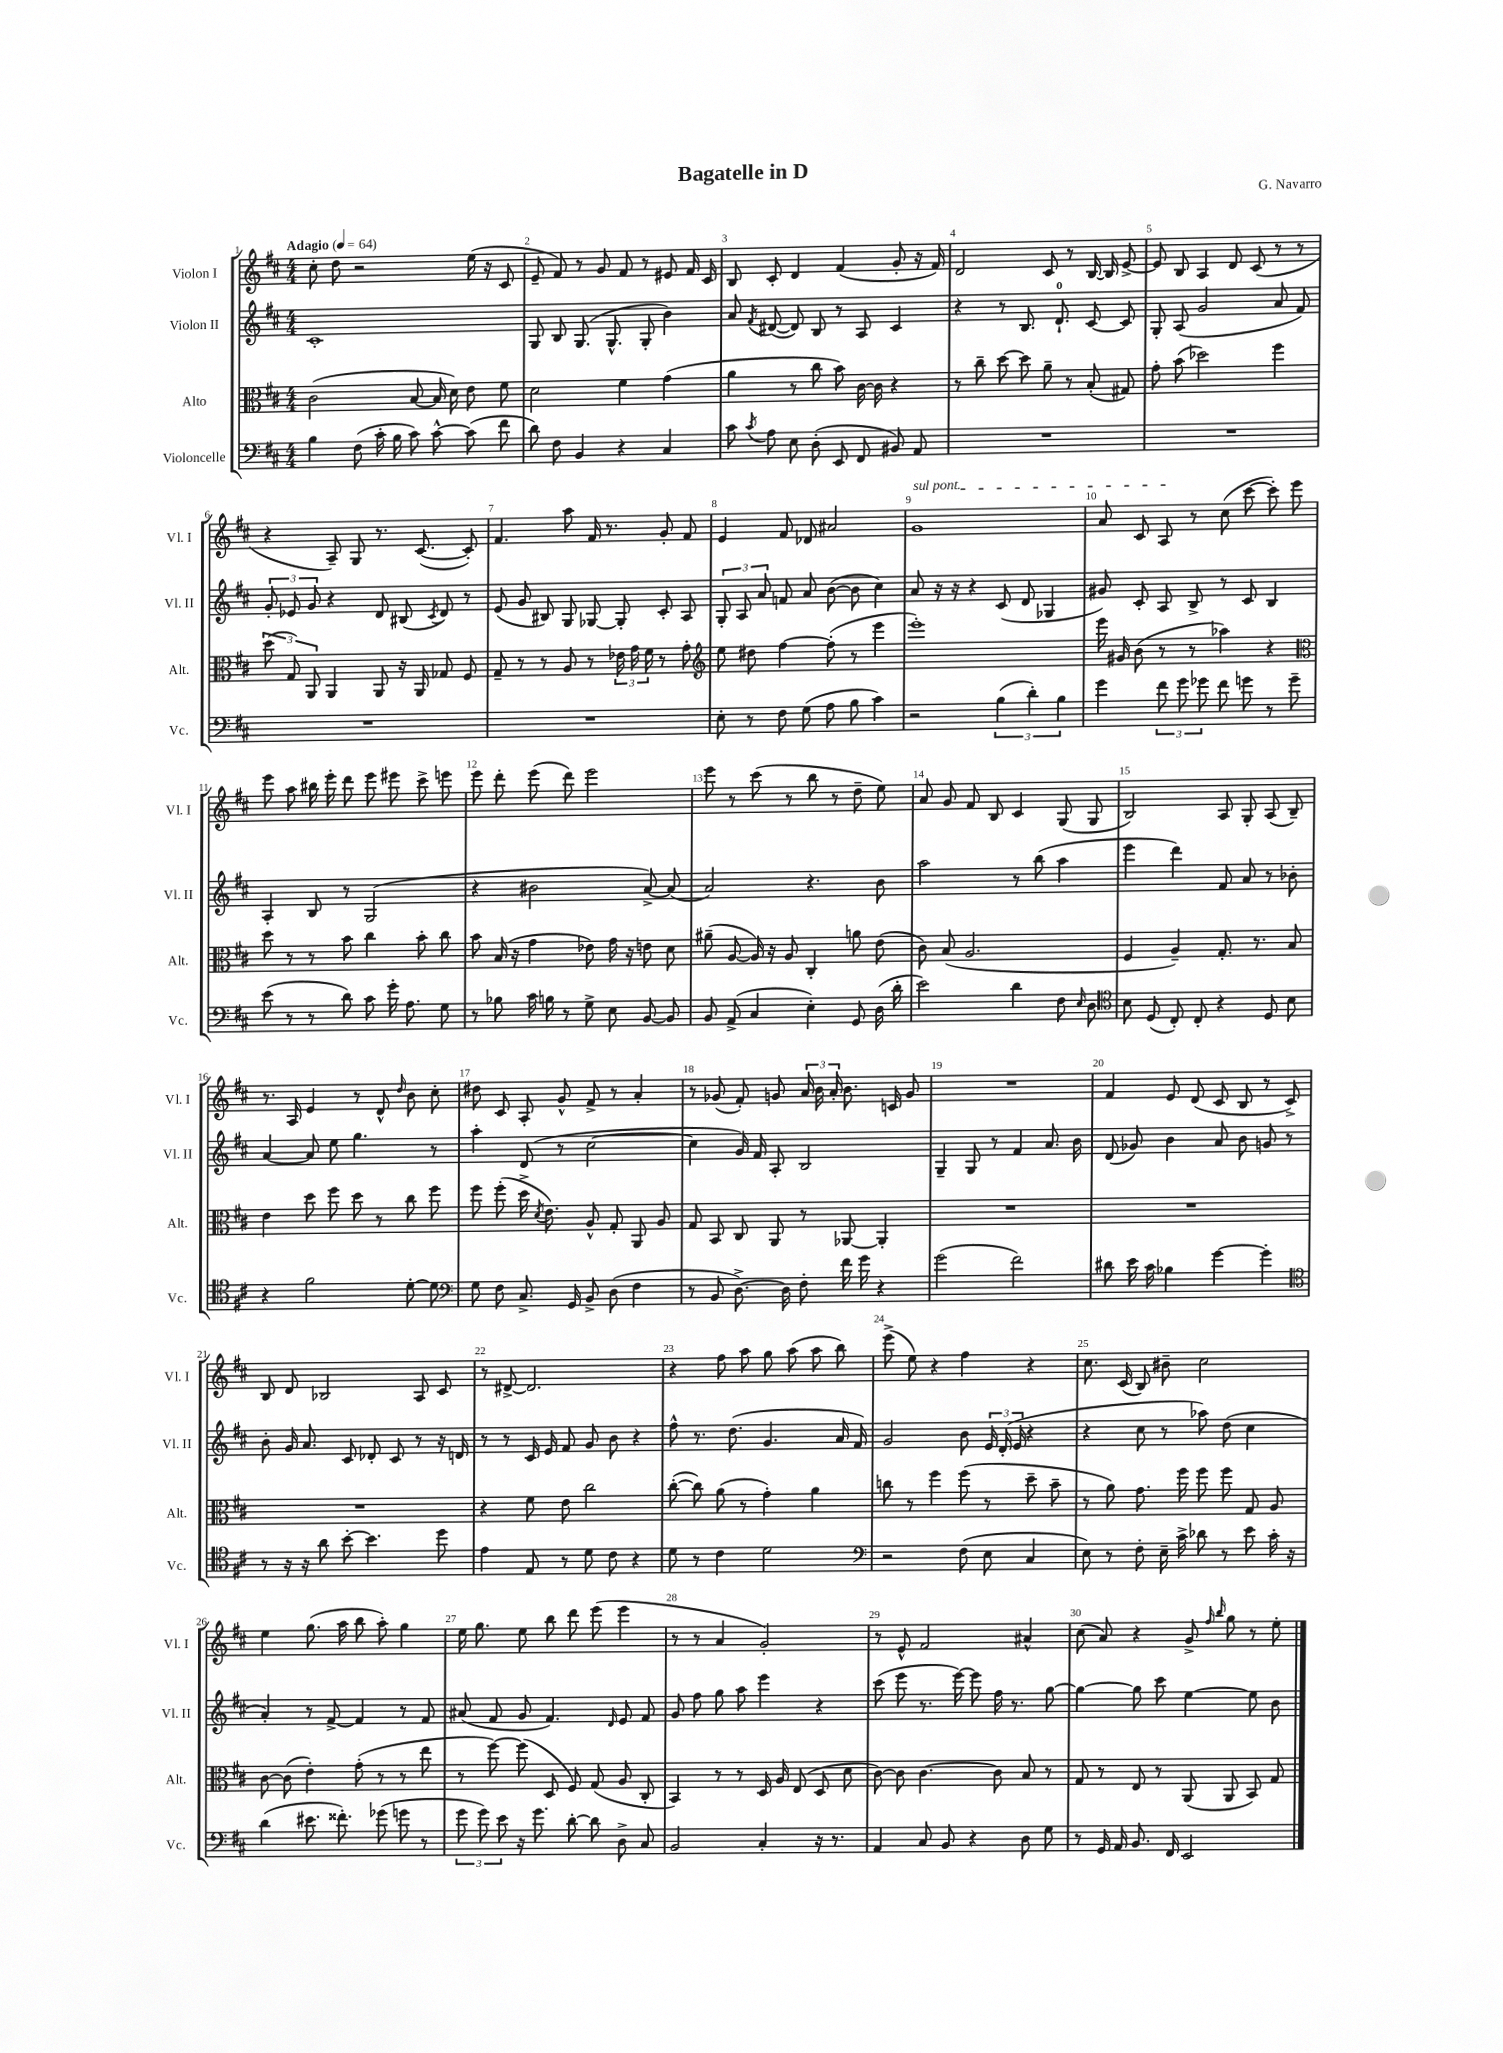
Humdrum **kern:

**kern	**kern	**kern	**kern
*staff4	*staff3	*staff2	*staff1
*clefF4	*clefC3	*clefG2	*clefG2
*k[f#c#]	*k[f#c#]	*k[f#c#]	*k[f#c#]
*M4/4	*M4/4	*M4/4	*M4/4
*MM64	*MM64	*MM64	*MM64
4B\	(2c#\	1c#'	8cc#'\
.	.	.	8dd\
(8F#\	.	.	2r
16c#'\	.	.	.
16B\	.	.	.
8c#\)	[8B/	.	.
[8c#^^\	16B/]	.	.
.	16d\)	.	.
(8c#\]	8e\	.	(16ee\
.	.	.	16r
8f#\	8f#\	.	8c#/
=	=	=	=
8d\)	2d\	8G/	8e~/
8F#\	.	8B/	8f#/)
4BB/	.	(8.G/	8r
.	.	.	8g/
.	.	8.G^^/	.
4r	4f#\	.	8f#/
.	.	8G'/	8r
4C#/	(4g\	4b\)	8e#/
.	.	.	16f#/
.	.	.	16c#/
=	=	=	=
8c#\	4a\	8a/	8B/
8qc#/	.	8qf#/	.
8A\	.	([8d#/	8c#'/
8E\	8r	8d#/])	4d/
(8D'\	8cc#\	8B/	.
8EE/	8b\)	8r	(4f#/
8FF#/	[16c#\	8A/	.
.	16c#\]	.	.
8BB#/)	4r	4c#/	8g'/
8AA/	.	.	16r
.	.	.	16f#/)
=	=	=	=
1r	8r	4r	2d/
.	8cc#~\	.	.
.	[8dd\	8r	.
.	8dd\]	8.B/	.
.	8a~\	.	8c#/
.	.	8.d`/	.
.	8r	.	8r
.	(8B'/	[8c#/	[16B/
.	.	.	16B/]
.	8G#/)	8c#/]	[8e^/
=	=	=	=
1r	8g'\	8G'/	8e/]
.	(8b\	(8A/	8B/
.	2dd-\)	2g/	4A/
.	.	.	8d/
.	.	.	(8c#/
.	4ff#\	8a/	8r
.	.	8f#/)	8r
=	=	=	=
1r	(12dd\	12g'/	4r
.	12G/)	12e-/	.
.	12AA/	12g/	.
.	4AA/	4r	8A~/)
.	.	.	8G/
.	8AA/	8d/	8.r
.	16r	(8B#/	.
.	16AA/	.	([8.c#/
.	.	8qc#/	.
.	8G-/	8d/)	.
.	8F#/	8r	8c#'/])
=	=	=	=
1r	8G~/	(8e/	4.f#/
.	8r	8g/	.
.	8r	8B#/)	.
.	8A/	8G/	8aa\
.	8r	[8G-/	16f#/
.	.	.	8.r
.	24e-\	8G-'/]	.
.	24g\	.	.
.	24f#\	.	.
.	8r	8c#'/	8g'/
.	8g'\	8A/	8f#/
=	=	=	=
*	*clefG2	*	*
8E'\	8ee\	12G'/	4e/
.	.	12A/	.
8r	8dd#\	.	.
.	.	12a/	.
8F#\	[4ff#\	8f/	8f#/
(8G\	.	8a/	8d-/
8A\	(8ff#'\]	([8b\	2a#/
8B\	8r	8b\]	.
4c#\)	4eee\	4cc#\)	.
=	=	=	=
2r	1eee')	8a/	1g
.	.	16r	.
.	.	16r	.
.	.	4r	.
(6B\	.	(8c#/	.
.	.	8d/	.
6d'\)	.	.	.
.	.	4G-/	.
6B\	.	.	.
=	=	=	=
4g\	16eee\	8g#/)	8a/
.	16g#/	.	.
.	(8b\	8c#'/	8c#/
12f#\	8r	8A/	8A/
12g\	.	.	.
.	8r	8B^/	8r
12g-\	.	.	.
8f#\	4aa-\)	8r	(8cc#\
8g\	.	8c#/	[8ccc#\
8r	4r	4B/	8ccc#'\])
8g~\	.	.	8eee\
=	=	=	=
*	*clefC3	*	*
(8e\	8dd\	4A'/	8eee\
8r	8r	.	8aa\
8r	8r	8B/	16bb#\
.	.	.	16eee'\
8d\)	8b\	8r	8ddd\
8c#\	4cc#\	(2G/	8eee\
16g'\	.	.	8eee#\
8.A\	.	.	.
.	8b'\	.	8ccc#^\
8G\	8cc#\	.	8eee\
=	=	=	=
8r	8b\	4r	8eee\
8B-\	(16B/	.	8ddd'\
.	16r	.	.
16c#\	4g\	2b#\	(8eee\
16B\	.	.	.
8r	.	.	8ddd\)
8G^\	8e-\)	.	2eee\
8E\	16g\	.	.
.	16r	.	.
[8BB/	8e\	[8a^/)	.
8BB/]	8d\	(8a/]	.
=	=	=	=
8BB/	(8a#~\	2a/)	8eee\
(8AA^/	[8A/	.	8r
4C#/	16A/])	.	(8ccc#\
.	16r	.	.
.	8A/	.	8r
4E'\)	4C#'/	4.r	8bb\
.	.	.	8r
8GG/	8a\	.	8dd~\
(16D\	(8e\	8b\	8ee\)
16d'\	.	.	.
=	=	=	=
2e\)	8c#\)	2aa\	8a/
.	(8B/	.	8g/
.	2.A/	.	8f#/
.	.	.	8B/
4d\	.	8r	4c#/
.	.	(8bb\	.
8F#\	.	4aa\	(8G/
16qqE/	.	.	.
8D\	.	.	8G/
=	=	=	=
*clefC4	*	*	*
8B\	4F#/	4eee\	2B/)
(8D/	.	.	.
8C#'/)	4A~/)	4ddd\)	.
8C#'/	.	.	.
4r	8.G'/	8f#/	8A/
.	.	8a/	8G'/
.	8.r	.	.
8D/	.	8r	(8A/
8B\	8B/	8b-'\	8B~/)
=	=	=	=
4r	4e\	[4a/	8.r
.	.	.	16A/
2f#\	8dd\	8a/]	4e/
.	8ff#\	8ee\	.
.	8dd\	4.gg\	8r
.	8r	.	8d^^/
.	.	.	16qqdd/
[8d'\	8cc#\	.	8b\
8d\]	8ff#\	8r	8cc#'\
=	=	=	=
*clefF4	*	*	*
8G\	8ff#\	4aa'\	8dd#\
8F#\	(8ff#'\	.	8c#/
8.C#^/	16dd^\	(8d/	8A'/
.	8qd/	.	.
.	8.e\)	.	.
.	.	8r	8g^^/
16GG/	.	.	.
8BB^/	8A^^/	[2cc#\	8f#^/
(8D\	8G'/	.	8r
4F#\	8AA/	.	4a'/
.	8A/	.	.
=	=	=	=
8r	8G/	4cc#\]	8r
8BB/	8BB/	.	(8g-/
[8.D^\)	8C#/	16g/)	8f#'/)
.	.	16f#/	.
.	8AA/	8A'/	8g/
16D\]	.	.	.
8F#'\	8r	2B/	24a/
.	.	.	24b\
.	.	.	24a'/
16f#\	[8AA-/	.	8.b\
16g\	.	.	.
4r	4AA-'/]	.	.
.	.	.	16c/
.	.	.	8g/
=	=	=	=
(2g\	1r	4G~/	1r
.	.	8G/	.
.	.	8r	.
2f#\)	.	4f#/	.
.	.	8.a/	.
.	.	16b\	.
=	=	=	=
8d#\	1r	(8d/	4f#/
16e\	.	8g-/)	.
16c#\	.	.	.
4B-\	.	4b\	8e/
.	.	.	(8d/
[4g\	.	8a/	8c#/
.	.	8b\	8B/
4g'\]	.	8g/	8r
.	.	8r	8c#^/)
=	=	=	=
*clefC4	*	*	*
8r	1r	8b'\	8B/
16r	.	16g/	8d/
16r	.	8.a/	.
8a\	.	.	2B-/
[8b'\	.	8c#/	.
4.b\]	.	8d-'/	.
.	.	8c#/	.
.	.	8r	8A/
8dd\	.	16r	8c#/
.	.	16d/	.
=	=	=	=
4e\	4r	8r	8r
.	.	8r	[8d#^/
8E/	8f#\	16c#/	2.d#/]
.	.	16e/	.
8r	8e\	8f#/	.
8d\	2cc#\	8g/	.
8c#\	.	8b\	.
4r	.	4r	.
=	=	=	=
8d\	([8cc#'\	8ff#^^\	4r
8r	8cc#\])	8.r	.
4c#\	(8a\	.	8ff#\
.	.	(8.dd\	.
.	8r	.	8aa\
2d\	4g'\)	4.g/	8gg\
.	.	.	(8aa\
.	4a\	.	8aa\
.	.	16a/	8bb\)
.	.	16f#/)	.
=	=	=	=
*clefF4	*	*	*
2r	8cc\	2g/	(8eee^\
.	8r	.	8ee\)
.	4ff#\	.	4r
(8F#\	(8ff#\	8b\	4ff#\
8E\	8r	24e/	.
.	.	(24d'/	.
.	.	24e/	.
4C#/	8dd~\	4r	4r
.	8b~\	.	.
=	=	=	=
8E\)	8r	4r	8.cc#\
8r	8a\)	.	.
.	.	.	(16c#/
8F#'\	8.g\	8cc#\	8B/)
16E~\	.	8r	8b#~\
16c#^\	16ff#\	.	.
8d-\	8ff#\	8aa-\)	2cc#\
8r	8ff#\	(8dd\	.
8e\	8G/	4cc#\	.
16c#'\	8A/	.	.
16r	.	.	.
=	=	=	=
(4d\	[8c#\	4a'/)	4ee\
.	(8c#\]	.	.
8.e#\	4e'\)	8r	(8.gg\
.	.	[8f#^/	.
8.f##'\)	.	.	16aa\
.	(8g'\	4f#/]	8bb\
(8g-\	8r	.	8aa'\)
8g\	8r	8r	4gg\
8r	8ee\	8f#/	.
=	=	=	=
12g\	8r	(8a#/	16ee\
.	.	.	8.gg\
12g\)	.	.	.
.	[8ff#\)	8f#/	.
12e\	.	.	.
16r	(8ff#\]	8g/	8ee\
8.g\	.	.	.
.	8D/	4.f#/)	8bb\
[8d'\	8F#/)	.	8ddd\
8d\]	(8G/	.	(8eee\
.	.	16qqd/	.
8D^\	8A/	8e/	4eee\
8C#/	8C#'/	8f#/	.
=	=	=	=
2BB/	4BB/)	8g/	8r
.	.	8ff#\	8r
.	8r	8gg\	4a/
.	8r	8aa\	.
4C#'/	16D/	4eee\	2g'/)
.	16A/	.	.
.	(8E/	.	.
16r	8D/	4r	.
8.r	.	.	.
.	8d\	.	.
=	=	=	=
4AA/	[8c#\)	(8ccc#\	8r
.	8c#\]	8eee\	8e^^/
8C#/	[4.c#\	8.r	2f#/
8BB/	.	.	.
.	.	[16eee\)	.
4r	.	8eee\]	.
.	8c#\]	16ff#\	.
.	.	8.r	.
8D\	8B/	.	4a#^^/
8G\	8r	[8gg\	.
=	=	=	=
8r	8G/	4gg\_	(8cc#\
16GG/	8r	.	8a/)
16AA/	.	.	.
8.BB/	8E/	8gg\]	4r
.	8r	8ccc#\	.
16FF#/	.	.	.
2EE/	(8AA/	[4ee\	8g^/
.	.	.	16qqff#/
.	.	.	16qqbb/
.	8AA/	.	8gg\
.	8BB/)	8ee\]	8r
.	8G/	8b\	8ee'\
==	==	==	==
*-	*-	*-	*-
